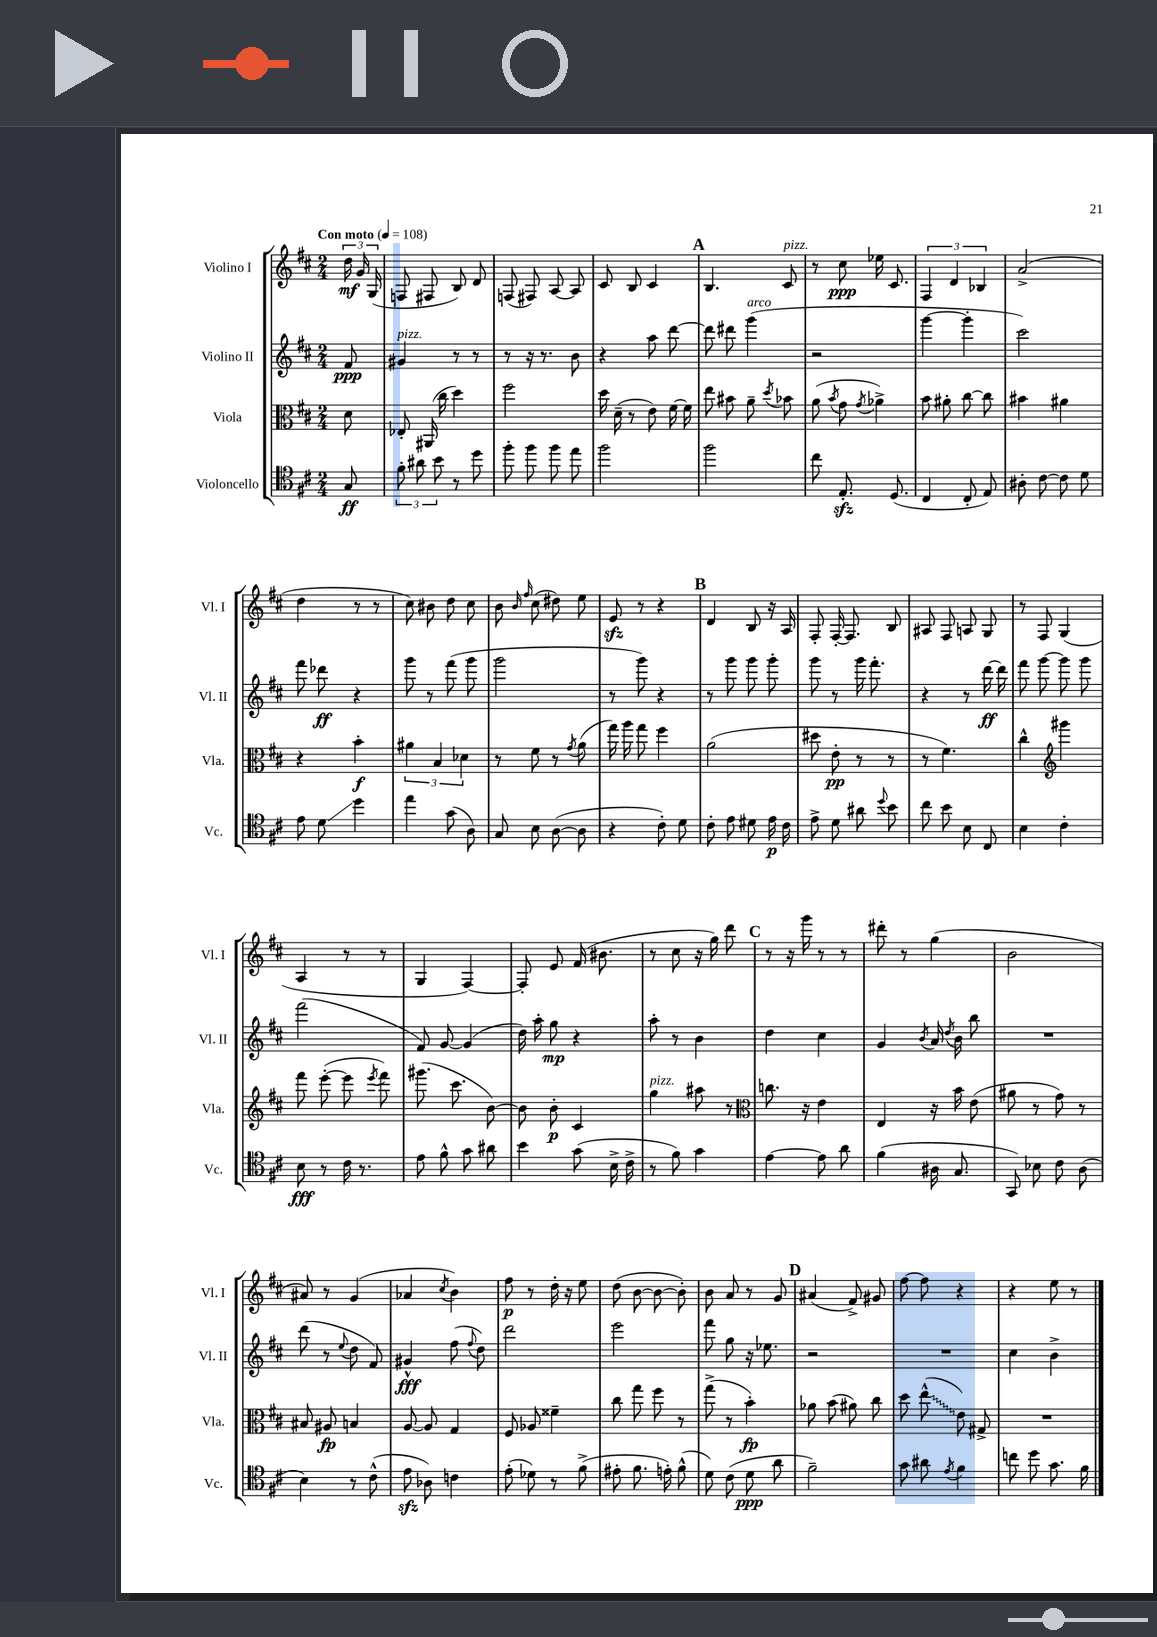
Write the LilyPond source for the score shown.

<<
\new StaffGroup <<
\new Staff = "s0" \with { instrumentName = "Violino I" shortInstrumentName = "Vl. I" } {
    \clef treble \key d \major \numericTimeSignature \time 2/4 \partial 8 \tempo "Con moto" 4 = 108
    \autoBeamOff \tuplet 3/2 { d''16\mf g'16 g16( } |
    f8 fis8 b8) d'8 |
    f8( fis8) a8~ a8 |
    cis'8 b8 cis'4 |
    \mark \markup { \bold "A" } b4. cis'8^\markup { \italic "pizz." } |
    r8 cis''8\ppp ees''16 cis'8. |
    \tuplet 3/2 { fis4 d'4 bes4 } |
    a'2->( |
    d''4 r8 r8 |
    cis''8) bis'8 d''8 cis''8 |
    b'8 \grace { b'16 fis''16 } cis''8( dis''8) e''8 |
    e'8\sfz r8 r4 |
    \mark \markup { \bold "B" } d'4 b8 r16 a16 |
    fis8-. fis16~-. fis8. b8 |
    ais8 fis8 a8 g8 |
    r8 fis8 g4( |
    a4 r8 r8 |
    g4 fis4~) |
    fis8-. e'8 fis'16( bis'8. |
    r8 cis''8 r16 g''16) d'''8 |
    \mark \markup { \bold "C" } r8 r16 g'''16 r8 r8 |
    dis'''8-. r8 g''4( |
    b'2 |
    ais'8) r8 g'4( |
    aes'4 \acciaccatura { cis''8 } b'4) |
    fis''8\p r8 d''16-. r16 e''8 |
    d''8( b'8~ b'8~ b'8-.) |
    b'8 a'8 r8 g'8 |
    \mark \markup { \bold "D" } ais'4( fis'8->) gis'8 |
    fis''8~ fis''8 r4 |
    r4 e''8 r8 \bar "|." |
}
\new Staff = "s1" \with { instrumentName = "Violino II" shortInstrumentName = "Vl. II" } {
    \clef treble \key d \major \numericTimeSignature \time 2/4 \partial 8
    \autoBeamOff fis'8\ppp |
    gis'4^\markup { \italic "pizz." } r8 r8 |
    r8 r16 r8. b'8 |
    r4 a''8 d'''8~ |
    \mark \markup { \bold "A" } d'''8 dis'''8 g'''4^\markup { \italic "arco" }( |
    r2 |
    g'''4~ g'''4-. |
    cis'''2) |
    fis'''8 des'''8\ff r4 |
    g'''8 r8 fis'''8( g'''8 |
    g'''2 |
    r8 g'''8) r4 |
    \mark \markup { \bold "B" } r8 g'''8 g'''8 g'''8-. |
    g'''8 r8 g'''16 fis'''8.-. |
    r4 r8 d'''16~\ff d'''16 |
    fis'''8 g'''8~ g'''8 g'''8 |
    fis'''2( |
    fis'8) g'8~ g'4( |
    d''16) a''16-. g''8\mp r4 |
    a''8-. r8 b'4 |
    \mark \markup { \bold "C" } d''4 cis''4 |
    g'4 \acciaccatura { b'8 } a'16 \acciaccatura { d''8 } b'16 b''8 |
    R2 |
    d'''8( r8 \appoggiatura { e''8 } d''8 fis'8) |
    gis'4-^\fff fis''8( \appoggiatura { fis''8 } d''8) |
    d'''2 |
    e'''2 |
    fis'''8 g''8 r16 ees''8. |
    \mark \markup { \bold "D" } r2 |
    R2 |
    cis''4 b'4-> \bar "|." |
}
\new Staff = "s2" \with { instrumentName = "Viola" shortInstrumentName = "Vla." } {
    \clef alto \key d \major \numericTimeSignature \time 2/4 \partial 8
    \autoBeamOff d'8 |
    ees8-. ais,16( cis''16 d''4) |
    fis''2 |
    d''16 d'16--( r8 e'8) fis'16~ fis'16 |
    \mark \markup { \bold "A" } e''8 bis'8 a'8-- \acciaccatura { d''8 } bes'8 |
    a'8( \acciaccatura { b'8 } g'8 \acciaccatura { g'8 } aes'4->) |
    b'8 ais'8-. cis''8~ cis''8 |
    bis'4 ais'4 |
    r4 b'4-.\f |
    \tuplet 3/2 { ais'4 b4 des'4 } |
    r8 fis'8 r8 \acciaccatura { g'8 } a'8( |
    g''16) a''16 g''8 fis''4 |
    \mark \markup { \bold "B" } a'2( |
    dis''8 e'8-.\pp r8 r8 |
    r8 fis'4.) |
    cis''4-^ \clef treble gis'''4 |
    fis'''8 e'''8~-.( e'''8 \acciaccatura { e'''8 } fis'''8) |
    gis'''8.( cis'''8. b'8~) |
    b'8 b'8-.\p cis'4 |
    g''4^\markup { \italic "pizz." } ais''8 r8 |
    \mark \markup { \bold "C" } \clef alto c''8. r16 e'4 |
    e4 r16 b'16 e'8( |
    ais'8 r8 g'8) r8 |
    bis8 ais8\fp b4 |
    a8~ a8 g4 |
    fis8 aes8 fisis'4-- |
    cis''8 g''8 fis''8 r8 |
    g''8->( r8 b'4-.\fp) |
    \mark \markup { \bold "D" } aes'8 b'8( ais'8) cis''8 |
    d''8 \once \override Glissando.style = #'zigzag e''8-^\glissando( e'8) gis8-> |
    R2 \bar "|." |
}
\new Staff = "s3" \with { instrumentName = "Violoncello" shortInstrumentName = "Vc." } {
    \clef tenor \key d \major \numericTimeSignature \time 2/4 \partial 8
    \autoBeamOff g8\ff |
    \tuplet 3/2 { fis'8-. ais'8 b'8 } r8 d''8 |
    fis''8-. fis''8 fis''8 e''8 |
    fis''2 |
    \mark \markup { \bold "A" } fis''2 |
    cis''8 e8.-.\sfz d8.( |
    cis4 cis8-. e8) |
    ais8-. cis'8~ cis'8 d'8 |
    e'8 d'8\glissando d''4 |
    e''4 g'8( a8) |
    g8 b8 a8~( a8 |
    r4 cis'8-.) d'8 |
    \mark \markup { \bold "B" } cis'8-. e'8 dis'8 e'16\p cis'16 |
    e'8-> d'8 ais'8 \appoggiatura { d''8 } b'8 |
    cis''8 b'8 b8 cis8 |
    b4 cis'4-. |
    b8\fff r8 cis'16 r8. |
    e'8 fis'8-^ g'8 ais'8 |
    b'4 g'8( b16-> cis'16-> |
    r8 fis'8) g'4 |
    \mark \markup { \bold "C" } e'4~ e'8 a'8 |
    fis'4( ais16 g8. |
    g,8) bes8 cis'8 a8( |
    b4) r8 cis'8-^( |
    e'8\sfz aes8) c'4 |
    e'8-.( des'8) r8 fis'8->( |
    eis'8-. fis'8. e'16-.) fis'8-^( |
    d'8) cis'8( d'8\ppp a'8 |
    \mark \markup { \bold "D" } fis'2--) |
    g'8 ais'8 \acciaccatura { e'8 } fis'4 |
    c''8 d''8 g'8. fis'16 \bar "|." |
}
>>
>>
\layout { \context { \Score \remove "Bar_number_engraver" } }
